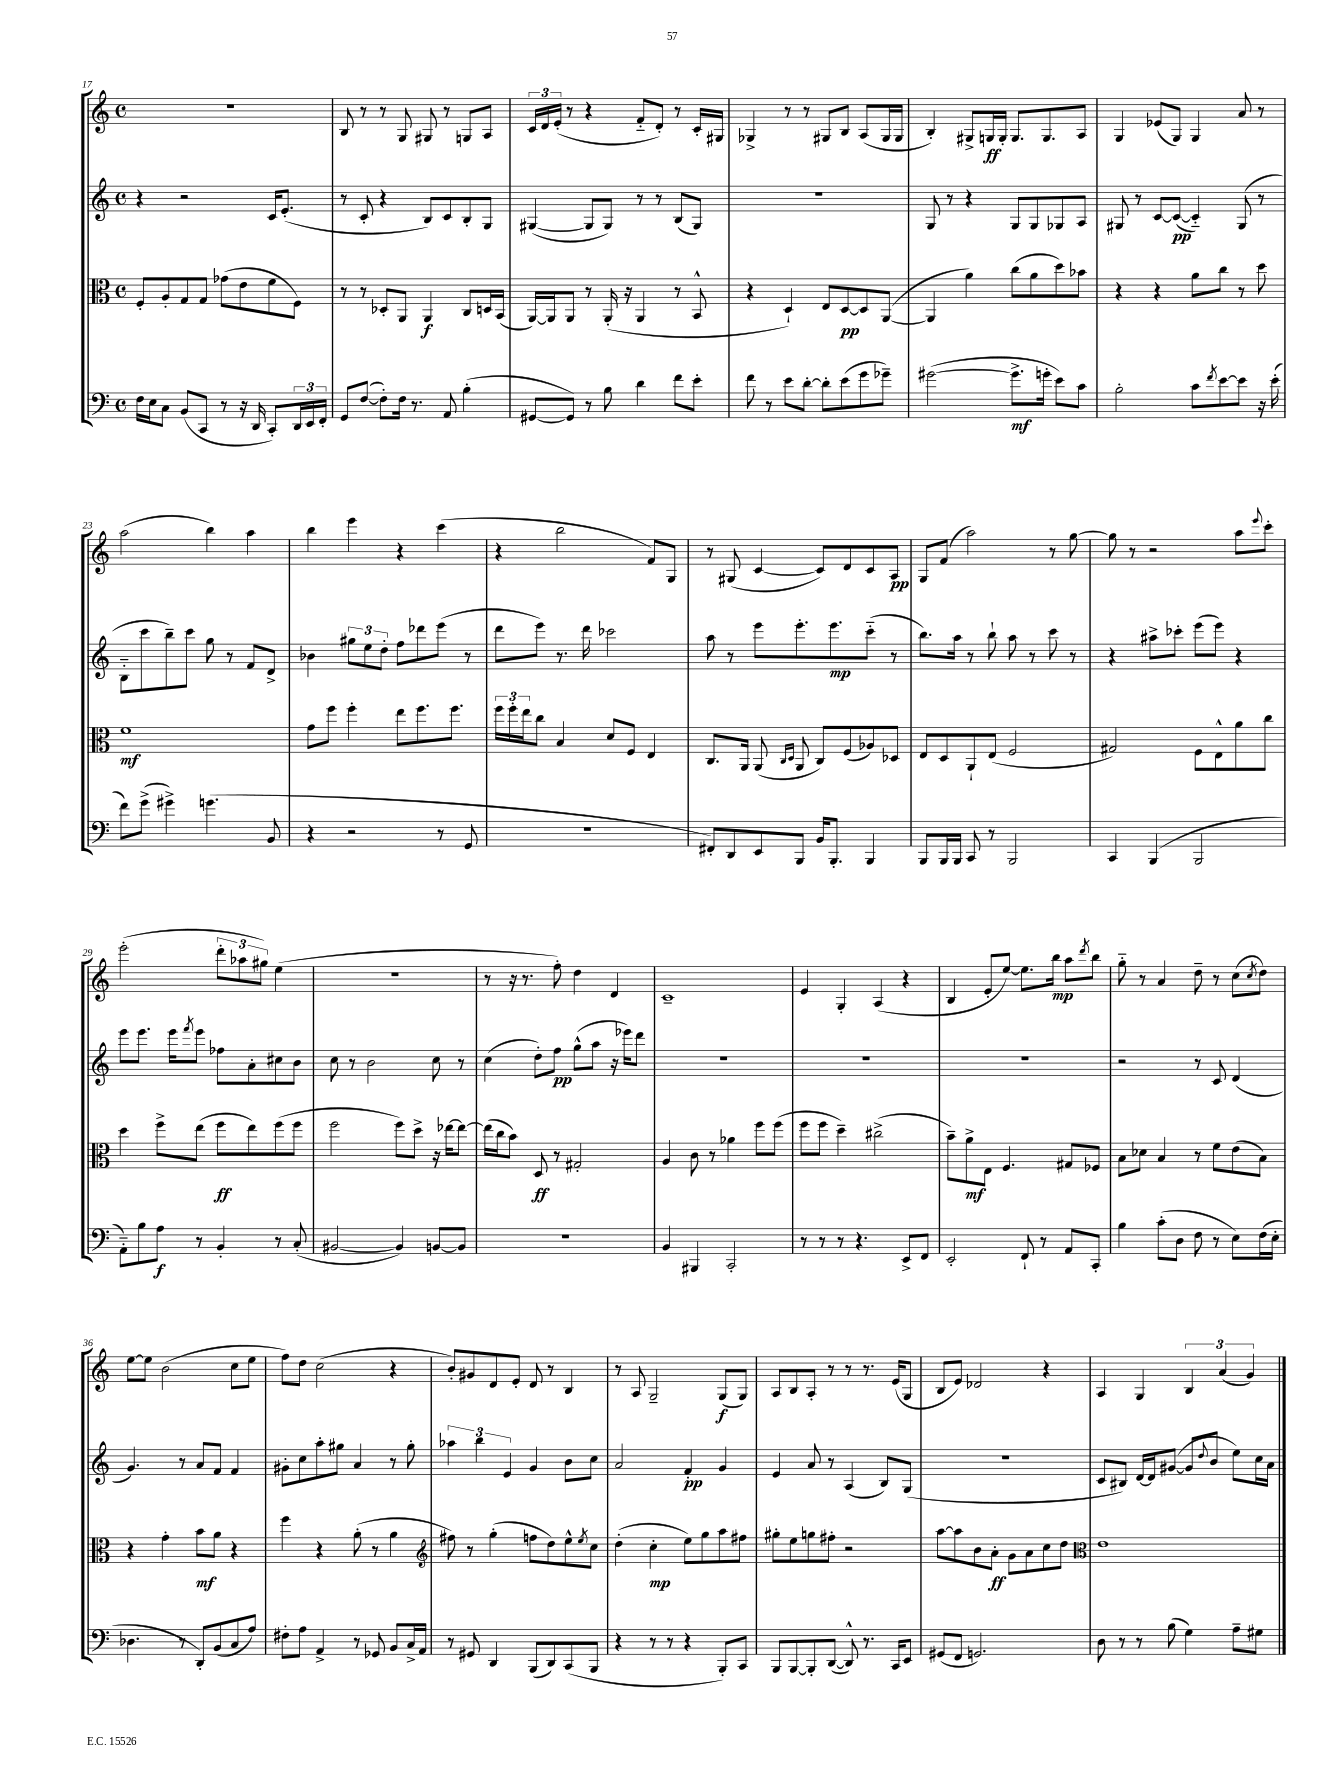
<<
\new StaffGroup <<
\new Staff = "s0" {
    \clef treble \key c \major \defaultTimeSignature \time 4/4
    R1 |
    b8 r8 r8 g8 gis8 r8 g8 a8 |
    \tuplet 3/2 { c'16 d'16 e'16-.( } r8 r4 f'8-_ d'8-.) r8 c'16-. gis16 |
    ges4-> r8 r8 gis8 b8 a8( gis16 gis16 |
    b4-.) gis8-> g16\ff g16-. g8. g8. a8 |
    g4 ees'8( g8) g4 a'8 r8 |
    a''2( b''4) a''4 |
    b''4 e'''4 r4 c'''4( |
    r4 b''2 f'8) g8 |
    r8 gis8( c'4~ c'8) d'8 c'8 a8\pp |
    g8 f'8( a''2) r8 g''8~ |
    g''8 r8 r2 a''8 \appoggiatura { e'''8 } c'''8-. |
    e'''2-.( \tuplet 3/2 { d'''8-. aes''8 gis''8) } e''4( |
    R1 |
    r8 r16 r8. f''8-.) d''4 d'4 |
    c'1-- |
    e'4 g4-. a4( r4 |
    b4 e'8-. e''8~) e''8. b''16\mp a''8 \acciaccatura { d'''8 } b''8 |
    g''8-_ r8 a'4 d''8-- r8 c''8( \acciaccatura { c''8 } d''8) |
    e''8~ e''8 b'2( c''8 e''8 |
    f''8) d''8 c''2( r4 |
    b'8-.) gis'8 d'8 e'8-. d'8 r8 b4 |
    r8 a8 g2-- g8\f( g8) |
    a8 b8 a8-. r8 r8 r8. e'16( g8 |
    b8 e'8) des'2 r4 |
    a4 g4 \tuplet 3/2 { b4 a'4( g'4) } \bar "|." |
}
\new Staff = "s1" {
    \clef treble \key c \major \defaultTimeSignature \time 4/4
    r4 r2 c'16 e'8.-.( |
    r8 c'8-. r4 b8) c'8 b8-. g8 |
    gis4~( gis8 gis8) r8 r8 b8( gis8) |
    R1 |
    g8 r8 r4 g8 g8 ges8 a8 |
    gis8 r8 c'8~ c'8~\pp( c'4-_) gis8( r8 |
    b8-_ c'''8 b''8--) c'''8 g''8 r8 f'8 d'8-> |
    bes'4 \tuplet 3/2 { gis''8 e''8 d''8-. } f''8 des'''8 e'''8( r8 |
    d'''8 e'''8) r8. d'''16 ces'''2 |
    a''8 r8 e'''8 e'''8.-. e'''8.\mp c'''8-_( r8 |
    b''8.) a''16 r8 b''8-! a''8 r8 c'''8 r8 |
    r4 ais''8-> ces'''8-. e'''8( e'''8) r4 |
    e'''8 e'''8. e'''16 \acciaccatura { f'''8 } e'''8 fes''8 a'8-. cis''8 b'8 |
    c''8 r8 b'2 c''8 r8 |
    c''4( d''8-.) f''8\pp g''8-^( a''8 r16 ees'''16) d'''8 |
    R1 |
    R1 |
    R1 |
    r2 r8 c'8 d'4( |
    g'4.) r8 a'8 f'8 f'4 |
    gis'8-. c''8 a''8-. gis''8 a'4 r8 gis''8-. |
    \tuplet 3/2 { aes''4 b''4 e'4 } g'4 b'8 c''8 |
    a'2 f'4-.\pp g'4 |
    e'4 a'8 r8 a4( b8) g8( |
    R1 |
    c'8 bis8) d'16~ d'16 gis'8~( gis'8 \appoggiatura { d''8 } b'8 e''8) c''16 a'16 \bar "|." |
}
\new Staff = "s2" {
    \clef alto \key c \major \defaultTimeSignature \time 4/4
    f8-. a8-. g8 g8 ges'8( e'8 f'8 f8) |
    r8 r8 des8-. a,8 a,4\f c8 d16 b,16( |
    a,16~) a,16 a,8 r8 a,16-.( r16 a,4 r8 b,8-^ |
    r4 d4-!) e8 d8~\pp d8 a,8~( |
    a,4 a'4) c''8( a'8 d''8) bes'8 |
    r4 r4 a'8 c''8 r8 d''8 |
    f'1\mf |
    g'8 f''8 f''4-. e''8 f''8. f''8. |
    \tuplet 3/2 { f''16 f''16-. e''16 } c''8 b4 d'8 f8 e4 |
    c8. a,16 a,8( \grace { c16 d16 } a,8 c8) f8( aes8) des8 |
    e8 d8 a,8-! e8( f2 |
    gis2) f8 e8-^ a'8 c''8 |
    d''4 f''8-> e''8( f''8\ff e''8) f''8( f''8 |
    f''2 f''8) d''8-> r16 ees''16~ ees''8~ |
    ees''16( c''16 b'8) d8\ff r8 gis2-. |
    a4 c'8 r8 aes'4 f''8 f''8( |
    f''8 f''8 d''4--) cis''2->( |
    b'8--) a'8->\mf e8 f4. gis8 fes8 |
    b8 des'8 b4 r8 f'8 e'8( b8) |
    r4 g'4-. b'8\mf a'8 r4 |
    f''4 r4 a'8-.( r8 a'4 |
    \clef treble fis''8) r8 g''4-.( f''8 d''8) e''8-^ \acciaccatura { e''8 } c''8 |
    d''4-.( c''4-.\mp e''8) g''8 a''8 fis''8 |
    gis''8-. e''8 g''8 fis''8-. r2 |
    a''8~ a''8 b'8 a'8-.\ff g'8 a'8 c''8 d''8 |
    \clef alto e'1 \bar "|." |
}
\new Staff = "s3" {
    \clef bass \key c \major \defaultTimeSignature \time 4/4
    f16 e16 c8 b,8( c,8 r8 r16 d,16 c,8-.) \tuplet 3/2 { d,16 e,16 f,16-. } |
    g,8 f8~( f8-.) f16 r8. a,8 b4-.( |
    gis,8~ gis,8) r8 b8 d'4 f'8 e'8-. |
    f'8 r8 e'8 d'8~-. d'8-. e'8( g'8 ges'8--) |
    gis'2~( gis'8.->\mf g'16-. e'8) c'8 |
    b2-. c'8 \acciaccatura { f'8 } e'8~ e'8 r16 e'16-.( |
    f'8) g'8->( gis'4->) g'4.( b,8 |
    r4 r2 r8 g,8 |
    R1 |
    fis,8-.) d,8 e,8 b,,8 b,16 b,,8.-. b,,4 |
    b,,8 b,,16 b,,16 c,8 r8 b,,2 |
    c,4 b,,4( b,,2 |
    a,8-_) b8 a8\f r8 b,4-. r8 c8-.( |
    bis,2~ bis,4) b,8~ b,8 |
    R1 |
    b,4 bis,,4 c,2-. |
    r8 r8 r8 r4. e,8-> f,8 |
    e,2-. f,8-! r8 a,8 c,8-. |
    b4 c'8-.( d8 f8 r8 e8) f16( e16-. |
    des4. r8 d,8-.) b,8( c8 a8) |
    fis8-. a8 a,4-> r8 ges,8 b,8 c16-> a,16 |
    r8 gis,8 d,4 b,,8( d,8) c,8( b,,8 |
    r4 r8 r8 r4 b,,8-.) c,8 |
    b,,8 b,,8~ b,,8-. d,8~( d,8-^) r8. c,16 e,8 |
    gis,8( f,8 g,2.) |
    d8 r8 r8 b8( g4) a8-- gis8 \bar "|." |
}
>>
>>
\layout { \context { \Score currentBarNumber = #17 } }
